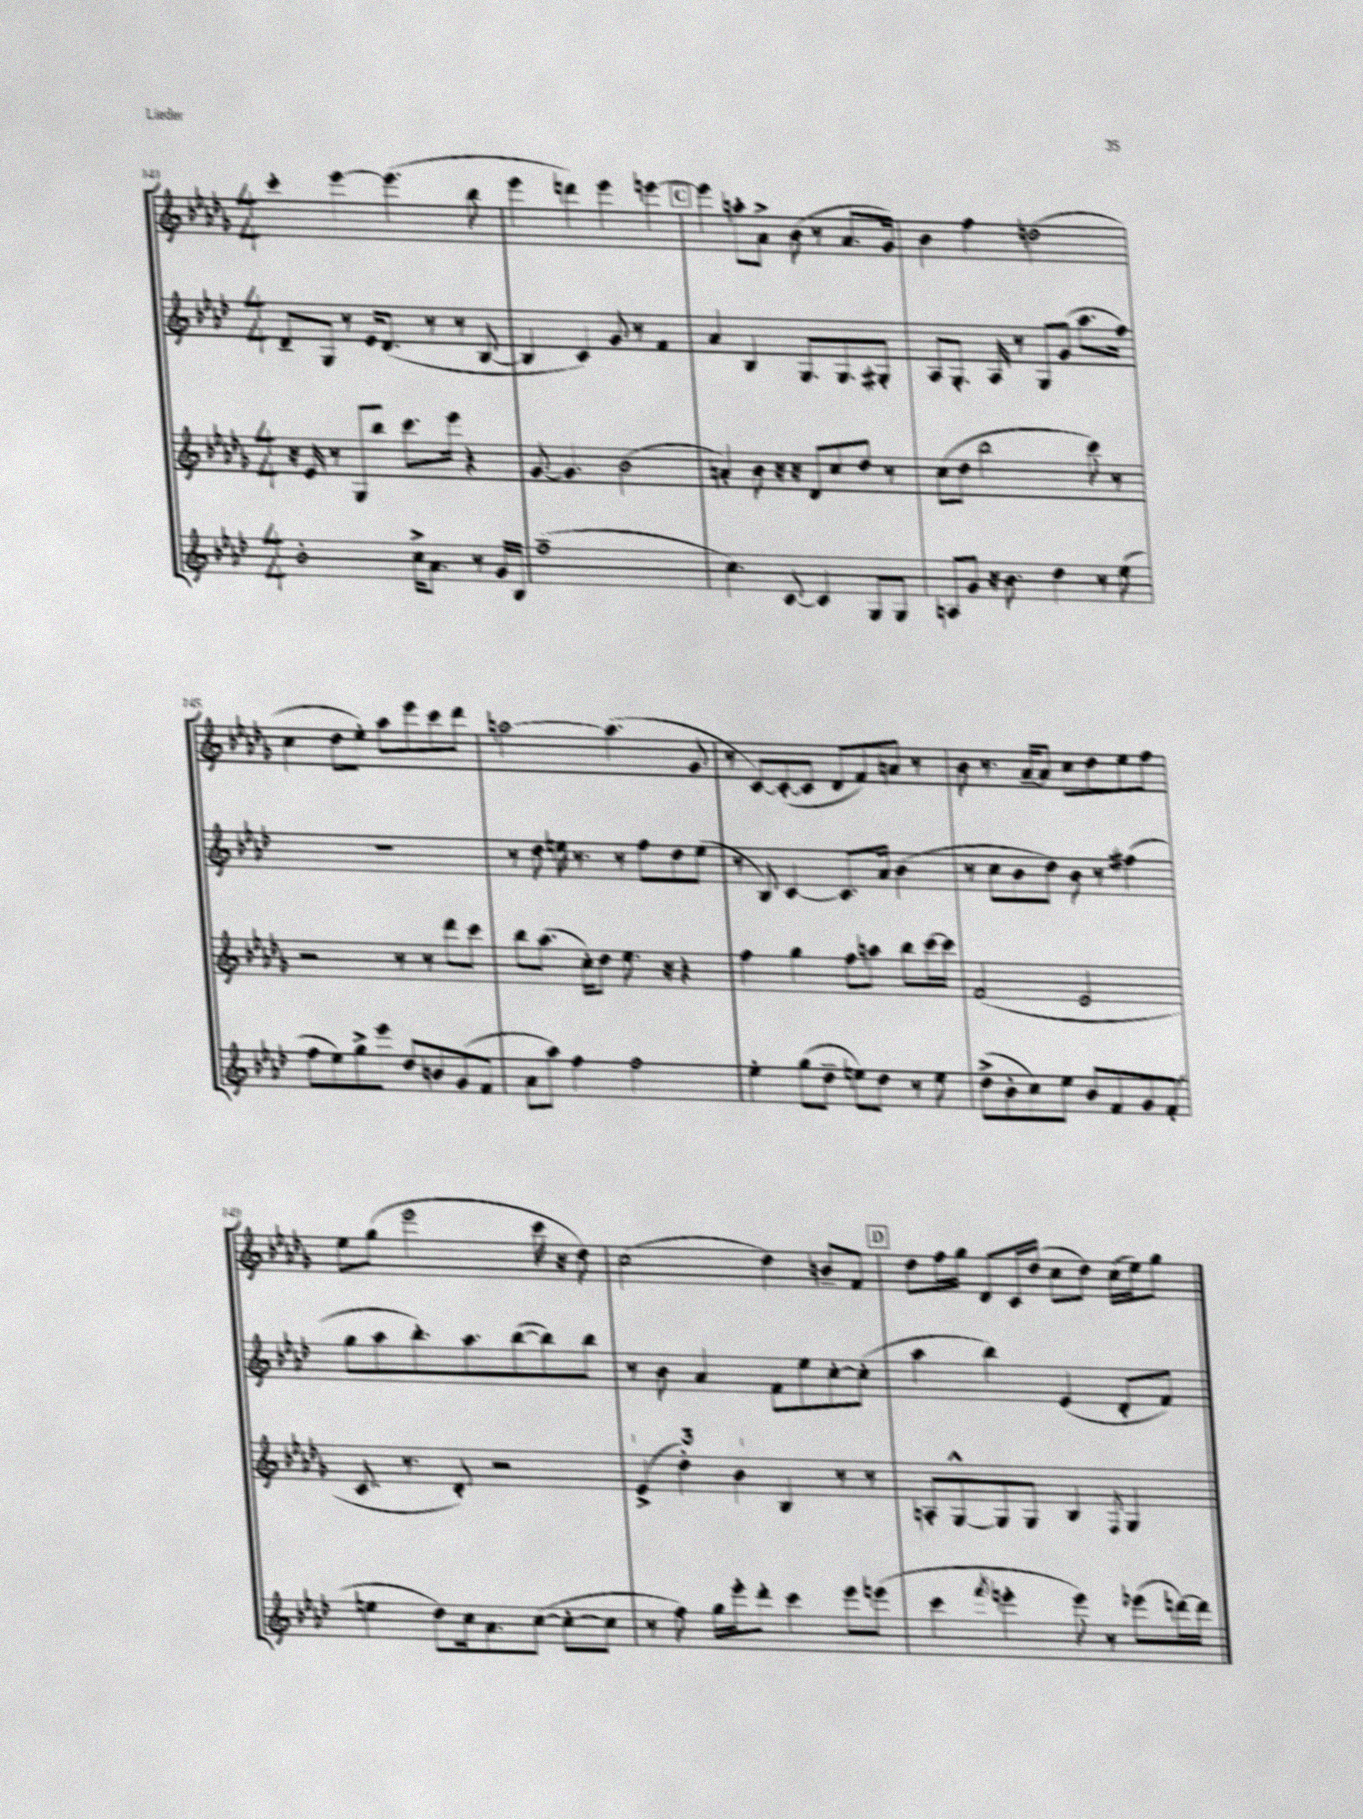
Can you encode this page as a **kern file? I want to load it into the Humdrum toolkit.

**kern	**kern	**kern	**kern
*staff4	*staff3	*staff2	*staff1
*clefG2	*clefG2	*clefG2	*clefG2
*k[b-e-a-d-]	*k[b-e-a-d-g-]	*k[b-e-a-d-]	*k[b-e-a-d-g-]
*M4/4	*M4/4	*M4/4	*M4/4
2b-'\	16r	8d-~/L	4ccc'\
.	16e-/	.	.
.	8r	8G/J	.
.	8G-/L	8r	[4eee-\
.	8bb-/J	16e-/LK	.
.	.	(8.d-/J	.
16cc^\LK	8.ccc\L	.	(4.eee-\]
8.a-\J	.	.	.
.	.	8r	.
.	16eee-\Jk	.	.
8r	4r	8r	.
16g/LL	.	[8B-/	8bb-\
16B-/JJ	.	.	.
=	=	=	=
(1ff~	[8g-/	4B-/]	4eee-\
.	4.g-/]	.	.
.	.	4c/)	4ddd\)
.	(2b-\	8g/	4eee-\
.	.	8r	.
.	.	4f/	[4eee\
=	=	=	=
4.cc\)	4a'/)	4a-/	4eee\]
.	8b-\	4B-/	8aa'\L
[8c/	16r	.	8a-^\J
.	16r	.	.
4c/]	8d-/L	8.G/L	(8b-\
.	8cc/	.	8r
.	.	8.G/	.
8G/L	8dd-/J	.	8.a-/L
8G/J	8r	8G#'/J	.
.	.	.	16g-/Jk)
=	=	=	=
8A/L	(8cc\L	8A-/L	4b-\
8g/J	8dd-\J	8.G'/J	.
16r	2bb-\	.	4ff\
8.b-\	.	16A-/	.
.	.	8r	.
4dd-\	.	8G/L	(2dd\
.	.	(8g/J	.
8r	8ccc\)	8.aa-\L	.
(8ee-\	8r	.	.
.	.	16ff\Jk)	.
=	=	=	=
8ff\L	2r	1r	4cc\
8ee-\)	.	.	.
8gg^\	.	.	8dd-\L
8eee-\J	.	.	8ee-'\J)
8dd-/L	8r	.	8aa-\L
8b/	8r	.	8eee-\
(8g/	8ddd-\L	.	8ccc\
8f/J	8ccc\J	.	8ddd-\J
=	=	=	=
8a-\L	8bb-\L	8r	[2aa\
8aa-\J)	(8.aa-\J	8dd-\	.
4ff\	.	16ee\	.
.	16cc'\LK)	8.r	.
.	8dd-\J	.	.
2ff\	8.ee-\	8r	(4.aa\]
.	.	8ff\L	.
.	16r	.	.
.	4r	8dd-\	.
.	.	(8ee\J	8g-/
=	=	=	=
4ee-'\	4ff\	8r	8r
.	.	8B-/)	[8c/L)
(8gg\L	4gg-\	[4c/	(8c'/_
8dd-~\J	.	.	8c/]J
8ee\L)	8ff\L	8.c/]L	8d-/L
8dd-\J	8aa\J	.	8f/)
.	.	16a-/Jk	.
8r	8bb-\L	(4b-\	8a/J
8ee\	[16ccc\L	.	8r
.	16ccc\]JJ	.	.
=	=	=	=
(8dd-^\L	(2f/	8r	8b-\
8b-'\	.	8cc\L	8.r
8cc\)	.	8b-\	.
.	.	.	[16a-~/LK
8ee-\J	.	8dd-\J)	8a-/]J
8b-/L	2e-/	8b-\	8cc\L
8f/	.	8r	8dd-\
8g/	.	(4ff#\	8ee-\
(8f'/J	.	.	8ff\J
=	=	=	=
4ee\	8.c/	8gg\L	8ee-\L
.	.	8aa-\	(8gg-\J
.	8.r	.	.
8dd-\L)	.	8.bb-'\)	2eee-\
16cc\k	8d-'/)	.	.
8.a-\	.	8.aa-\	.
.	2r	.	.
([8cc\J	.	([8bb-\	.
8cc'\_L	.	8bb-\])	16ccc\
.	.	.	16r
8cc\]J	.	8bb-\J	8dd-\)
=	=	=	=
8r	(6e-^/	8r	(2cc\
8ff\)	.	8b-\	.
.	6dd-'\)	.	.
16gg\LL	.	4a-/	.
16eee-'\J	.	.	.
.	6b-\	.	.
8ddd-'\J	.	.	.
4ccc\	4B-/	8f\L	4dd-\)
.	.	8ee-\	.
8eee-\L	8r	[8cc'\	8b~/L
(8eee\J	8r	(8cc'\]J	8f/J
=	=	=	=
4ccc\	8A'/L	4aa-\	8dd-\L
.	[8G-^^/	.	16ff\L
.	.	.	16gg-\JJ
8qfff/	.	.	.
4eee'\	8G-/]	4bb-\)	8d-/L
.	8G-/J	.	16c/L
.	.	.	(16dd-/JJ
8eee\)	4B-/	(4e-/	8cc\L
8r	.	.	8dd-\J)
.	8qF/	.	.
(8eee-\L	4G-/	8d-'/L	(16cc\LL
.	.	.	16ee-\J)
[16ddd\L)	.	8f/J)	8gg-\J
16ddd\]JJ	.	.	.
==	==	==	==
*-	*-	*-	*-
